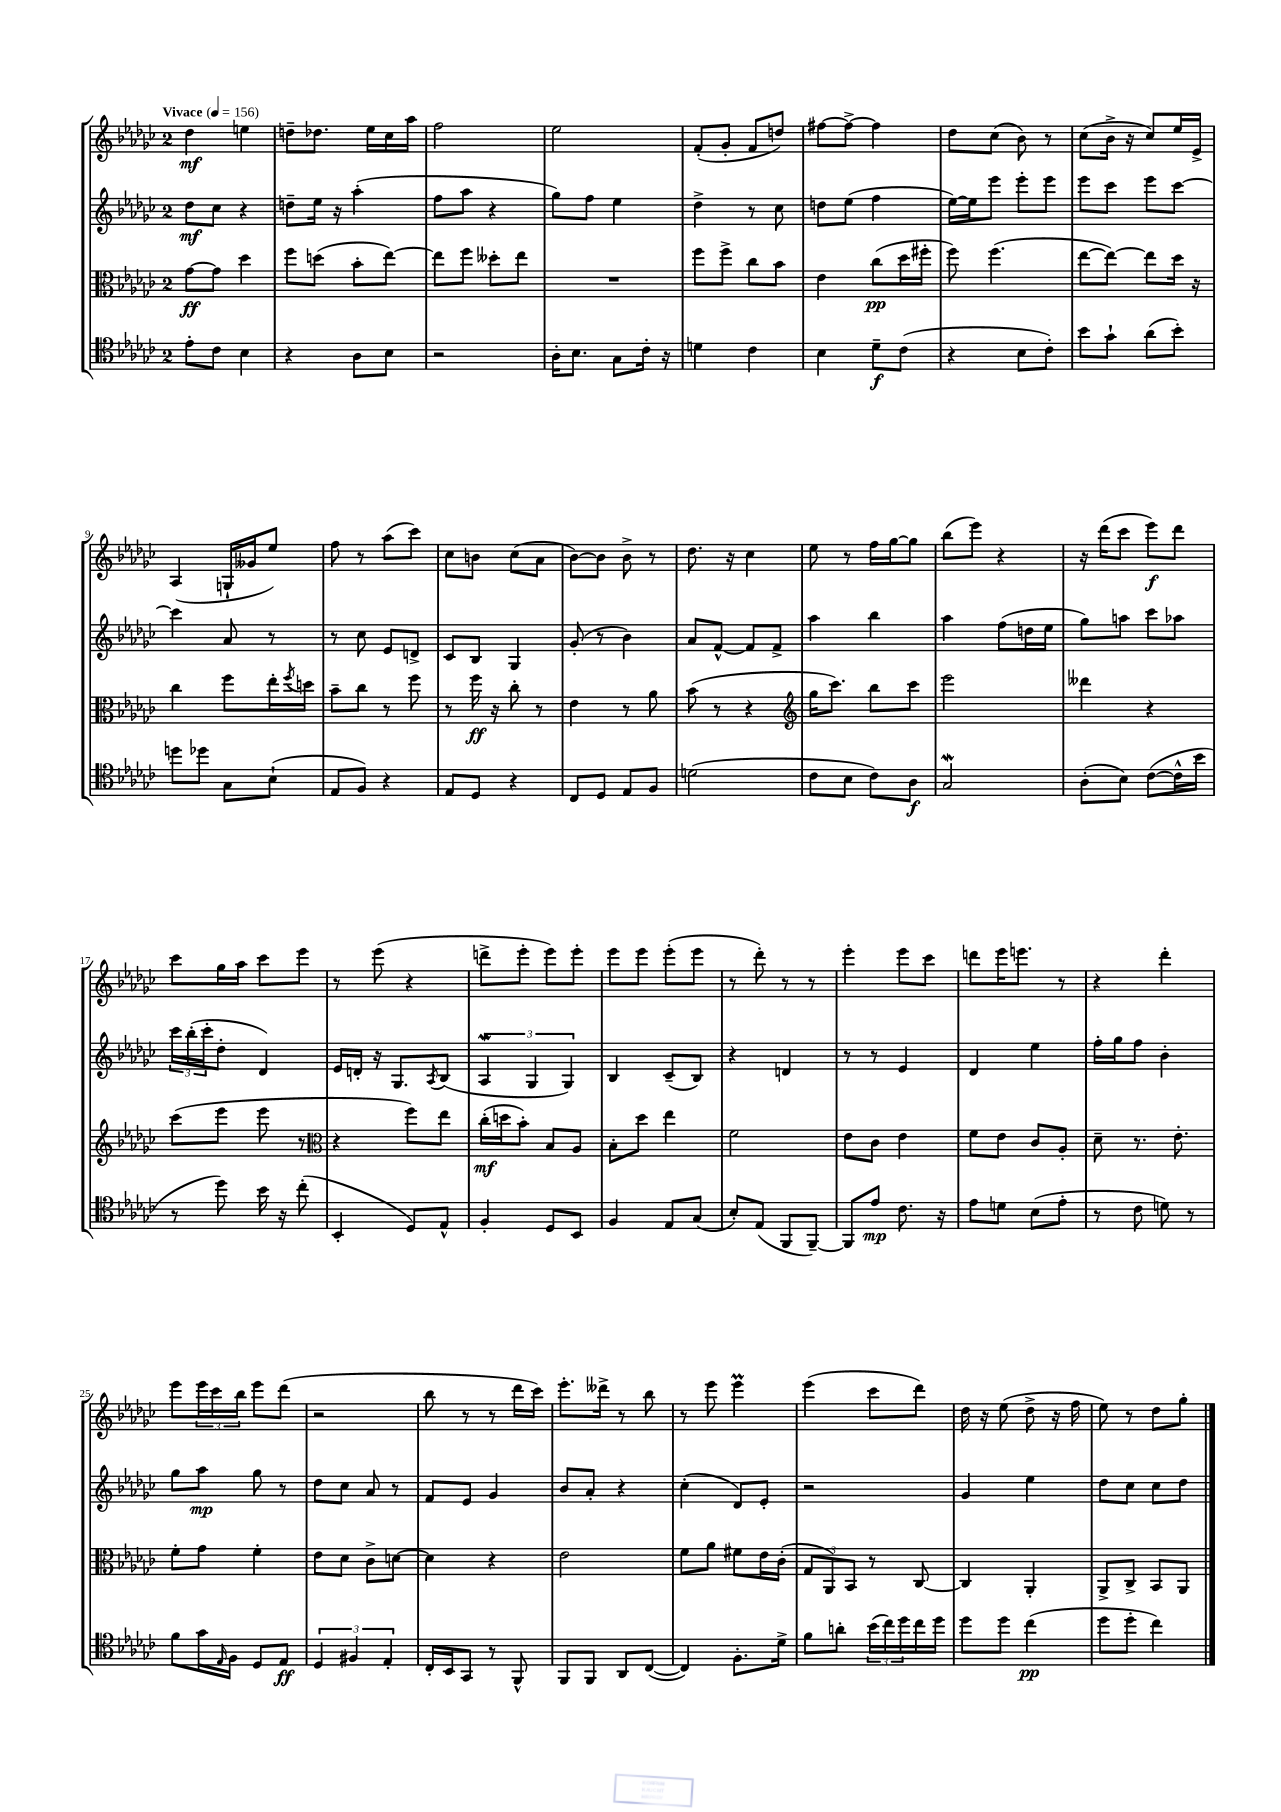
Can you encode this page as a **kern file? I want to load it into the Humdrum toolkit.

**kern	**dynam	**kern	**dynam	**kern	**dynam	**kern	**dynam
*part4	*part4	*part3	*part3	*part2	*part2	*part1	*part1
*staff4	*staff4	*staff3	*staff3	*staff2	*staff2	*staff1	*staff1
*clefC4	*	*clefC3	*	*clefG2	*	*clefG2	*
*k[b-e-a-d-g-c-]	*	*k[b-e-a-d-g-c-]	*	*k[b-e-a-d-g-c-]	*	*k[b-e-a-d-g-c-]	*
*M2/4	*	*M2/4	*	*M2/4	*	*M2/4	*
*MM156	*	*MM156	*	*MM156	*	*MM156	*
=1	=1	=1	=1	=1	=1	=1	=1
!	!	!	!	!	!	!LO:TX:a:B:t=Vivace	!
8e-'\L	.	[8g-\L	ff	8dd-\L	mf	4dd-\	mf
8c-\J	.	8g-\J]	.	8cc-\J	.	.	.
4B-\	.	4dd-\	.	4r	.	4een\	.
=2	=2	=2	=2	=2	=2	=2	=2
4r	.	8ff\L	.	8ddn~\L	.	8ddn~\L	.
.	.	(8ddn\J	.	16ee-\Jk	.	8.dd-X\J	.
.	.	.	.	16r	.	.	.
8A-\L	.	8b-'\L	.	(4aa-'\	.	.	.
.	.	.	.	.	.	16ee-\LL	.
8B-\J	.	[8ee-\J)	.	.	.	16cc-\	.
.	.	.	.	.	.	16aa-\JJ	.
=3	=3	=3	=3	=3	=3	=3	=3
2r	.	8ee-\L]	.	8ff\L	.	2ff\	.
.	.	8ff\J	.	8aa-\J	.	.	.
.	.	8dd--X'\L	.	4r	.	.	.
.	.	8ee-\J	.	.	.	.	.
=4	=4	=4	=4	=4	=4	=4	=4
16A-'\KL	.	2r	.	8gg-\L)	.	2ee-\	.
8.B-\J	.	.	.	.	.	.	.
.	.	.	.	8ff\J	.	.	.
8G-\L	.	.	.	4ee-\	.	.	.
16c-'\Jk	.	.	.	.	.	.	.
16r	.	.	.	.	.	.	.
=5	=5	=5	=5	=5	=5	=5	=5
4dn\	.	8ff\L	.	4dd-^\	.	(8f'/L	.
.	.	8ff^\J	.	.	.	8g-'/J	.
4c-\	.	8cc-\L	.	8r	.	8f/L	.
.	.	8b-\J	.	8cc-\	.	8ddn/J)	.
=6	=6	=6	=6	=6	=6	=6	=6
4B-\	.	4e-\	.	8ddn\L	.	[8ff#X\L	.
.	.	.	.	(8ee-\J	.	8ff#^\J_	.
8d-~\L	f	(8cc-\L	pp	4ff\	.	4ff#\]	.
(8c-\J	.	16dd-\L	.	.	.	.	.
.	.	16ff#X'\JJ	.	.	.	.	.
=7	=7	=7	=7	=7	=7	=7	=7
4r	.	8ff\)	.	[16ee-\LL)	.	8dd-\L	.
.	.	.	.	16ee-\J]	.	.	.
.	.	(4.ff\	.	8eee-\J	.	(8cc-\J	.
8B-\L	.	.	.	8eee-'\L	.	8b-\)	.
8c-'\J)	.	.	.	8eee-\J	.	8r	.
=8	=8	=8	=8	=8	=8	=8	=8
8b-\L	.	[8ee-\L	.	8eee-\L	.	(8cc-\L	.
8g-`\J	.	8ee-\J_)	.	8ccc-\J	.	16b-^\Jk	.
.	.	.	.	.	.	16r	.
(8a-\L	.	8ee-\L]	.	8eee-\L	.	8cc-/L)	.
8b-'\J)	.	16dd-\Jk	.	[8ccc-\J	.	16ee-/L	.
.	.	16r	.	.	.	16e-^/JJ	.
!!LO:LB:g=z
=9	=9	=9	=9	=9	=9	=9	=9
8ddn\L	.	4cc-\	.	4ccc-\]	.	(4A-/	.
8dd-X\J	.	.	.	.	.	.	.
8G-\L	.	8ff\L	.	8a-/	.	16Gn`/LL	.
.	.	.	.	.	.	16g--X/J	.
(8B-`\J	.	16ee-'\L	.	8r	.	8ee-/J)	.
.	.	8qff/	.	.	.	.	.
.	.	16ddn\JJ	.	.	.	.	.
=10	=10	=10	=10	=10	=10	=10	=10
8E-/L	.	8b-~\L	.	8r	.	8ff\	.
8F/J)	.	8cc-\J	.	8cc-\	.	8r	.
4r	.	8r	.	8e-/L	.	(8aa-\L	.
.	.	8ff\	.	8dn^/J	.	8ccc-\J)	.
=11	=11	=11	=11	=11	=11	=11	=11
8E-/L	.	8r	.	8c-/L	.	8cc-\L	.
8D-/J	.	16ff\	ff	8B-/J	.	8bn\J	.
.	.	16r	.	.	.	.	.
4r	.	8cc-'\	.	4G-/	.	(8cc-\L	.
.	.	8r	.	.	.	8a-\J	.
=12	=12	=12	=12	=12	=12	=12	=12
8C-/L	.	4e-\	.	(8g-'/	.	[8b-\L)	.
8D-/J	.	.	.	8r	.	8b-\J]	.
8E-/L	.	8r	.	4b-\)	.	8b-^\	.
8F/J	.	8a-\	.	.	.	8r	.
=13	=13	=13	=13	=13	=13	=13	=13
(2dn\	.	(8b-\	.	8a-/L	.	8.dd-\	.
.	.	8r	.	[8f^^/J	.	.	.
.	.	.	.	.	.	16r	.
.	.	4r	.	8f/L]	.	4cc-\	.
.	.	.	.	8f^/J	.	.	.
=14	=14	=14	=14	=14	=14	=14	=14
*	*	*clefG2	*	*	*	*	*
8c-\L	.	16gg-\KL	.	4aa-\	.	8ee-\	.
.	.	8.ccc-\J)	.	.	.	.	.
8B-\J	.	.	.	.	.	8r	.
8c-\L)	.	8bb-\L	.	4bb-\	.	16ff\LL	.
.	.	.	.	.	.	[16gg-\J	.
8A-\J	f	8ccc-\J	.	.	.	8gg-\J]	.
=15	=15	=15	=15	=15	=15	=15	=15
2G-w/	.	2eee-\	.	4aa-\	.	(8bb-\L	.
.	.	.	.	.	.	8eee-\J)	.
.	.	.	.	(8ff\L	.	4r	.
.	.	.	.	16ddn\L	.	.	.
.	.	.	.	16ee-\JJ	.	.	.
=16	=16	=16	=16	=16	=16	=16	=16
(8A-'\L	.	4ddd--X\	.	8gg-\L)	.	16r	.
.	.	.	.	.	.	(16ddd-\KL	.
8B-\J)	.	.	.	8aan\J	.	8ccc-\J	.
([8c-\L	.	4r	.	8ccc-\L	.	8eee-\L)	f
16c-^^\L]	.	.	.	8aa-X\J	.	8ddd-\J	.
16b-\JJ	.	.	.	.	.	.	.
!!LO:LB:g=z
=17	=17	=17	=17	=17	=17	=17	=17
8r	.	(8ccc-\L	.	24ccc-\LL	.	8ccc-\L	.
.	.	.	.	(24bb-'\	.	.	.
.	.	.	.	24ccc-'\J	.	.	.
8dd-\)	.	8eee-\J	.	8dd-'\J	.	16gg-\L	.
.	.	.	.	.	.	16aa-\JJ	.
16b-\	.	8eee-\	.	4d-/)	.	8ccc-\L	.
16r	.	.	.	.	.	.	.
(8cc-'\	.	8r	.	.	.	8eee-\J	.
=18	=18	=18	=18	=18	=18	=18	=18
*	*	*clefC3	*	*	*	*	*
4BB-'/	.	4r	.	16e-/LL	.	8r	.
.	.	.	.	16dn'/JJ	.	.	.
.	.	.	.	16r	.	(8eee-\	.
.	.	.	.	8.G-/L	.	.	.
8D-/L)	.	8ff\L)	.	.	.	4r	.
.	.	.	.	8qA-/	.	.	.
8E-^^/J	.	8ee-\J	.	(8B-/J	.	.	.
=19	=19	=19	=19	=19	=19	=19	=19
4F'/	.	(16cc-'\LL	mf	6A-W/	.	8dddn^\L	.
.	.	16ddn\J	.	.	.	.	.
.	.	8b-'\J)	.	.	.	8eee-'\J	.
.	.	.	.	6G-/	.	.	.
8D-/L	.	8B-/L	.	.	.	8eee-\L)	.
.	.	.	.	6G-/)	.	.	.
8BB-/J	.	8A-/J	.	.	.	8eee-'\J	.
=20	=20	=20	=20	=20	=20	=20	=20
4F/	.	8B-'\L	.	4B-/	.	8eee-\L	.
.	.	8dd-\J	.	.	.	8eee-\J	.
8E-/L	.	4ee-\	.	(8c-~/L	.	(8eee-'\L	.
(8G-/J	.	.	.	8B-/J)	.	8eee-\J	.
=21	=21	=21	=21	=21	=21	=21	=21
8B-'/L)	.	2f\	.	4r	.	8r	.
(8E-/J	.	.	.	.	.	8ddd-'\)	.
8FF/L	.	.	.	4dn/	.	8r	.
[8FF~/J)	.	.	.	.	.	8r	.
=22	=22	=22	=22	=22	=22	=22	=22
8FF/L]	.	8e-\L	.	8r	.	4eee-'\	.
8e-/J	mp	8c-\J	.	8r	.	.	.
8.c-\	.	4e-\	.	4e-/	.	8eee-\L	.
.	.	.	.	.	.	8ccc-\J	.
16r	.	.	.	.	.	.	.
=23	=23	=23	=23	=23	=23	=23	=23
8e-\L	.	8f\L	.	4d-/	.	8dddn\L	.
8dn\J	.	8e-\J	.	.	.	16eee-\K	.
.	.	.	.	.	.	8.eeen\J	.
(8B-\L	.	8c-/L	.	4ee-\	.	.	.
8e-'\J	.	8A-'/J	.	.	.	8r	.
=24	=24	=24	=24	=24	=24	=24	=24
8r	.	8d-~\	.	16ff'\LL	.	4r	.
.	.	.	.	16gg-\J	.	.	.
8c-\	.	8.r	.	8ff\J	.	.	.
8dn\)	.	.	.	4b-'\	.	4ddd-'\	.
.	.	8.e-'\	.	.	.	.	.
8r	.	.	.	.	.	.	.
!!LO:LB:g=z
=25	=25	=25	=25	=25	=25	=25	=25
8f\L	.	8f'\L	.	8gg-\L	.	8eee-\L	.
16g-\L	.	8g-\J	.	8aa-\J	mp	24eee-\L	.
.	.	.	.	.	.	24ccc-\	.
16qqE-/	.	.	.	.	.	.	.
16F\JJ	.	.	.	.	.	.	.
.	.	.	.	.	.	24bb-\JJ	.
8D-/L	.	4f'\	.	8gg-\	.	8eee-\L	.
8E-/J	ff	.	.	8r	.	(8ddd-\J	.
=26	=26	=26	=26	=26	=26	=26	=26
6D-/	.	8e-\L	.	8dd-\L	.	2r	.
.	.	8d-\J	.	8cc-\J	.	.	.
6F#X/	.	.	.	.	.	.	.
.	.	8c-^\L	.	8a-/	.	.	.
6E-'/	.	.	.	.	.	.	.
.	.	[8dn\J	.	8r	.	.	.
=27	=27	=27	=27	=27	=27	=27	=27
16C-'/LL	.	4d\]	.	8f/L	.	8bb-\	.
16BB-/J	.	.	.	.	.	.	.
8GG-/J	.	.	.	8e-/J	.	8r	.
8r	.	4r	.	4g-/	.	8r	.
8FF^^/	.	.	.	.	.	16ddd-\LL	.
.	.	.	.	.	.	16ccc-\JJ)	.
=28	=28	=28	=28	=28	=28	=28	=28
8FF/L	.	2e-\	.	8b-/L	.	8.eee-'\L	.
8FF/J	.	.	.	8a-'/J	.	.	.
.	.	.	.	.	.	16ddd--X^\Jk	.
8AA-/L	.	.	.	4r	.	8r	.
([8C-/J	.	.	.	.	.	8bb-\	.
=29	=29	=29	=29	=29	=29	=29	=29
4C-/])	.	8f\L	.	(4cc-'\	.	8r	.
.	.	8a-\J	.	.	.	8eee-\	.
8.F'\L	.	8f#X\L	.	8d-/L)	.	4eee-M\	.
.	.	16e-\L	.	8e-'/J	.	.	.
16d-^\Jk	.	(16c-'\JJ	.	.	.	.	.
=30	=30	=30	=30	=30	=30	=30	=30
8f\L	.	12G-/L	.	2r	.	(4eee-\	.
.	.	12AA-/)	.	.	.	.	.
8an'\J	.	.	.	.	.	.	.
.	.	12BB-/J	.	.	.	.	.
(24b-\LL	.	8r	.	.	.	8ccc-\L	.
24cc-\)	.	.	.	.	.	.	.
24dd-\	.	.	.	.	.	.	.
16cc-\	.	[8C-/	.	.	.	8ddd-\J)	.
16dd-\JJ	.	.	.	.	.	.	.
=31	=31	=31	=31	=31	=31	=31	=31
8dd-\L	.	4C-/]	.	4g-/	.	16dd-\	.
.	.	.	.	.	.	16r	.
8dd-\J	.	.	.	.	.	(8ee-\	.
(4cc-\	pp	4AA-'/	.	4ee-\	.	8dd-^\	.
.	.	.	.	.	.	16r	.
.	.	.	.	.	.	16ff\	.
=32	=32	=32	=32	=32	=32	=32	=32
8dd-\L	.	8AA-^/L	.	8dd-\L	.	8ee-\)	.
8dd-'\J	.	8C-^/J	.	8cc-\J	.	8r	.
4cc-\)	.	8BB-/L	.	8cc-\L	.	8dd-\L	.
.	.	8AA-/J	.	8dd-\J	.	8gg-'\J	.
==	==	==	==	==	==	==	==
*-	*-	*-	*-	*-	*-	*-	*-
